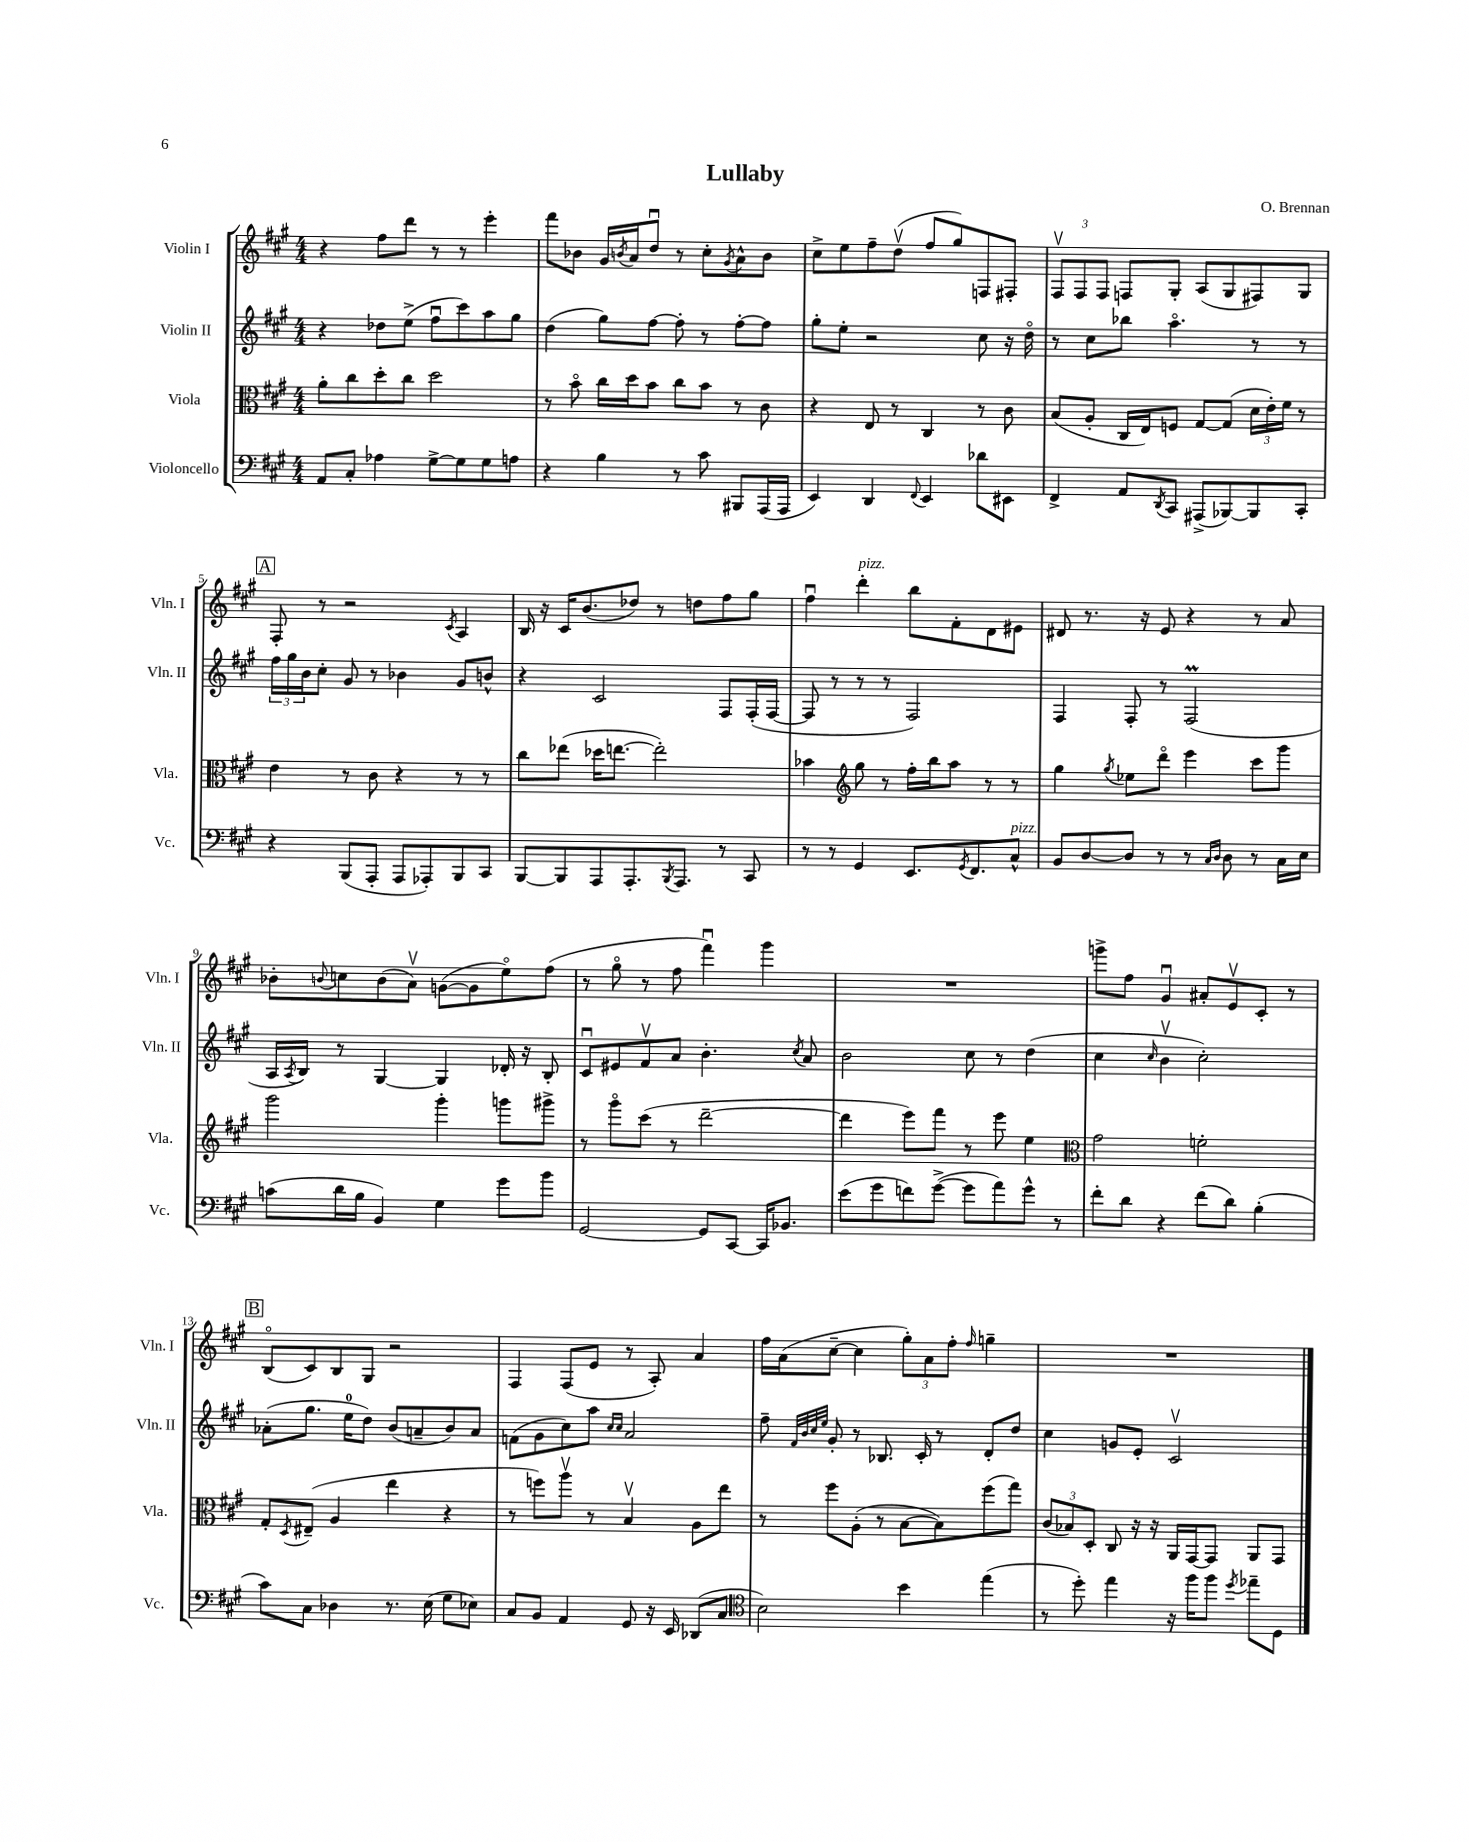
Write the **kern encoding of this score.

**kern	**kern	**kern	**kern
*staff4	*staff3	*staff2	*staff1
*clefF4	*clefC3	*clefG2	*clefG2
*k[f#c#g#]	*k[f#c#g#]	*k[f#c#g#]	*k[f#c#g#]
*M4/4	*M4/4	*M4/4	*M4/4
8AA	8a'	4r	4r
8C#'	8cc#	.	.
4A-	8dd'	8dd-	8ff#
.	8cc#	(8ee^	8ddd
[8G#^	2dd	8ff#u	8r
8G#]	.	8ccc#)	8r
8G#	.	8aa	4eee'
8A	.	8gg#	.
=	=	=	=
4r	8r	(4dd	8fff#
.	8bo	.	8b-
4B	16cc#	8gg#)	16g#
.	.	.	8qb
.	16dd	.	16a
.	8b	[8ff#	8ddu
8r	8cc#	8ff#']	8r
8c#	8b	8r	8cc#'
.	.	.	8qg#
8BBB#	8r	[8ff#'	8a^^
(16AAA	8c#	8ff#]	8b
16AAA	.	.	.
=	=	=	=
4EE)	4r	8gg#'	8cc#^
.	.	8ee'	8ee
4DD	8E	2r	8ff#~
.	8r	.	(8ddv
8qqFF#	.	.	.
4EE	4C#	.	8ff#
.	.	.	8gg#)
8d-	8r	8cc#	8F
8EE#	8c#	16r	8F#'
.	.	16ddo	.
=	=	=	=
4FF#^	(8B	8r	12F#v
.	.	.	12F#
.	8A'	8cc#	.
.	.	.	12F#
8AA	16C#	8bb-	8F
.	16E)	.	.
8qDD	.	.	.
8CC#	8F	4.aao	8G#'
(8AAA#^	[8G#	.	(8A
[8BBB-)	(8G#]	.	8G#
8BBB-]	24d	8r	8F#)
.	24e')	.	.
.	24f#	.	.
8CC#'	8r	8r	8G#
=	=	=	=
4r	4e	24ff#	8F#'
.	.	24gg#	.
.	.	24b	.
.	.	8cc#'	8r
(8BBB	8r	8g#	2r
8AAA'	8c#	8r	.
8AAA	4r	4b-	.
8AAA-')	.	.	.
.	.	.	8qc#
8BBB	8r	8g#	4A
8CC#	8r	8b^^	.
=	=	=	=
[8BBB	8cc#	4r	16B
.	.	.	16r
8BBB]	(8ee-	.	16c#
.	.	.	(8.b
8AAA	16dd-	2c#	.
.	[8.ee	.	.
8.AAA'	.	.	8dd-)
.	2ee'])	.	8r
8qBBB	.	.	.
8.AAA	.	.	.
.	.	.	8dd
8r	.	8F#	8ff#
8CC#	.	(16F#'	8gg#
.	.	[16F#	.
=	=	=	=
8r	4b-	8F#]	4ff#u
8r	.	8r	.
*	*clefG2	*	*
4GG#	8gg#	8r	4ddd'
.	8r	8r	.
8.EE	16ff#'	2F#)	8bb
.	16bb	.	.
.	8aa	.	8f#'
8qGG#	.	.	.
8.FF#	.	.	.
.	8r	.	8d
8C#^^	8r	.	8e#
=	=	=	=
8BB	4gg#	4F#	8d#
[8D	.	.	8.r
.	8qgg#	.	.
8D]	8ee-	8F#'	.
.	.	.	16r
8r	8dddo	8r	8e
8r	4eee	(2F#	4r
16qqC#	.	.	.
16qqD	.	.	.
8D	.	.	.
8r	8ccc#	.	8r
16C#	8ggg#	.	8a
16E	.	.	.
=	=	=	=
(8c	2ggg#	16A	8b-'
.	.	8qA	.
.	.	16B)	.
.	.	.	8qqb
16d	.	8r	8cc
16B	.	.	.
4BB)	.	[4G#	(8b
.	.	.	8av)
4G#	4ggg#'	4G#]	([8g
.	.	.	8g]
8g#	8ggg	16d-'	8eeo)
.	.	16r	.
8b	8ggg#^	8B'	(8ff#
=	=	=	=
[2GG#	8r	8c#u	8r
.	8ggg#o	8e#	8gg#o
.	(8ccc#	8f#v	8r
.	8r	8a	8ff#
8GG#]	[2ddd~	4.b'	4fff#u)
[8CC#	.	.	.
16CC#]	.	.	4ggg#
8.BB-	.	.	.
.	.	8qcc#	.
.	.	8a	.
=	=	=	=
(8e	4ddd]	2b	1r
8g#	.	.	.
8f)	8eee)	.	.
([8g#^	8fff#	.	.
8g#]	8r	8cc#	.
8a)	8eee	8r	.
8g#^^	4ee	(4dd	.
8r	.	.	.
=	=	=	=
*	*clefC3	*	*
8f#'	2g#	4cc#	8ggg^
8d	.	.	8ff#
.	.	16qqcc#	.
4r	.	4bv	4g#u
(8f#	2f'	2cc#')	8a#'
8d)	.	.	8ev
(4B'	.	.	8c#'
.	.	.	8r
=	=	=	=
8c#)	8G#'	(8a-'	(8Bo
.	8qD	.	.
8C#	(8E#~	8.gg#	8c#)
4D-	4A	.	8B
.	.	16ee	.
.	.	8dd)	8G#
8.r	4ee	(8b	2r
.	.	8a~	.
(16E	.	.	.
8G#	4r	8b)	.
8E-)	.	8a	.
=	=	=	=
8C#	8r	(8f	4F#
8BB	8ff)	8g#	.
4AA	8aav	8cc#)	(8F#
.	8r	8aa	8e
.	.	16qqcc#	.
.	.	16qqcc#	.
8GG#	4Bv	2a	8r
16r	.	.	8A')
16EE	.	.	.
(8DD-	8A	.	4a
8C#	8ee	.	.
=	=	=	=
*clefC4	*	*	*
2B)	8r	8ff#~	16ff#
.	.	.	(16a
.	.	32qqf#	.
.	.	32qqb	.
.	.	32qqcc#	.
.	.	32qqee	.
.	8ff#	8g#'	[8cc#~
.	(8A'	8r	4cc#]
.	8r	8.B-	.
4b	[8B	.	12gg#')
.	.	16c#'	.
.	.	.	12a
.	8B])	8r	.
.	.	.	12ff#'
.	.	.	16qqff#
(4ee	(8ff#	8d'	4gg~
.	8gg#)	8dd	.
=	=	=	=
8r	(12c#	4cc#	1r
.	12B-)	.	.
8dd')	.	.	.
.	12D'	.	.
4ee	8C#	8g	.
.	16r	8e'	.
.	16r	.	.
16r	16AA	2c#v	.
16ff#	[16GG#	.	.
8ff#	8GG#]	.	.
8qdd	.	.	.
8ee-~	8AA	.	.
8D	8GG#	.	.
==	==	==	==
*-	*-	*-	*-
